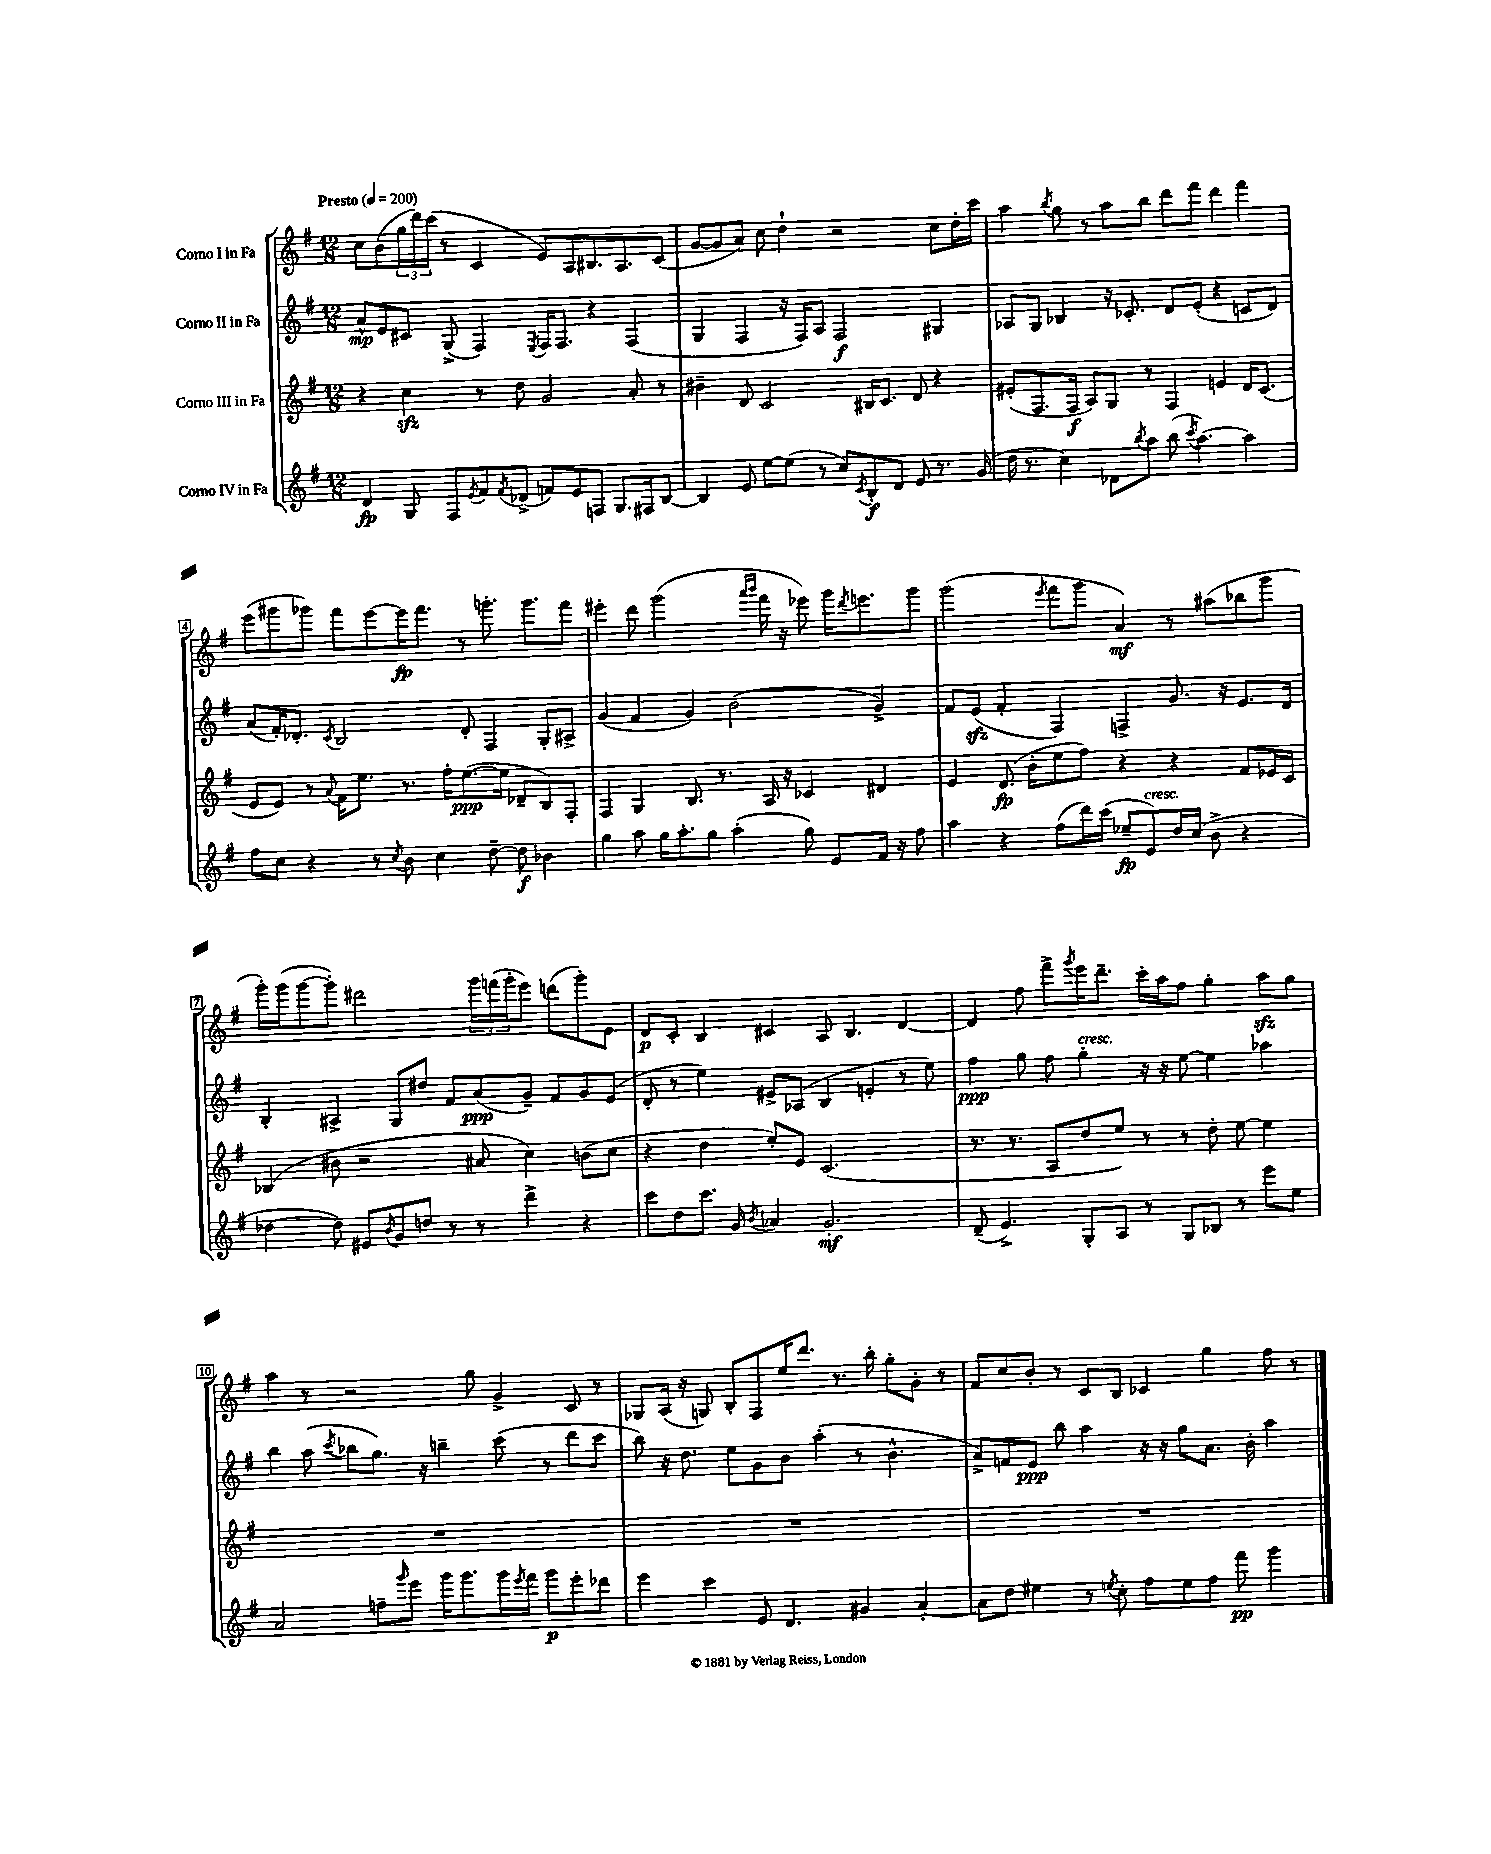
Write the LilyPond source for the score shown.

<<
\new StaffGroup <<
\new Staff = "s0" \with { instrumentName = "Corno I in Fa" } {
    \clef treble \key g \major \numericTimeSignature \time 12/8 \tempo "Presto" 4 = 200
    c''8 b'8( \tuplet 3/2 { g''16 d'''16) c'''16( } r8 c'4 e'8) a8 bis8. a8. c'8( |
    g'8~ g'8 a'8) c''8 d''4-! r2 c''8 d''16-. c'''16 |
    a''4 \acciaccatura { b''8 } g''8 r8 a''8 b''8 d'''8 fis'''8 d'''4 fis'''4 |
    e'''8( gis'''8 ges'''8) fis'''8 e'''8~ e'''16\fp fis'''8. r8 g'''8.-. g'''8. fis'''8 |
    eis'''4-. d'''8 g'''2( \grace { a'''16 b'''16 } fis'''16 r16 ees'''8) g'''16 \acciaccatura { d'''8 } e'''8. g'''8 |
    g'''2( \acciaccatura { e'''8 } fis'''8 g'''8 a'4\mf) r8 ais''8( bes''8 g'''8 |
    g'''16-.) g'''16( g'''8~ g'''8-.) dis'''2 \tuplet 3/2 { g'''16 f'''16( g'''16-. } e'''8) d'''8( g'''8-.) e'8 |
    d'8\p c'8-. b4 cis'4 a8 b4. d'4~ |
    d'4 fis''8 fis'''8-> \acciaccatura { g'''8 } e'''16 d'''8.-- c'''16-. a''16 fis''8 g''4-. a''8\sfz g''8 |
    a''4 r8 r2 g''8 g'4-> c'8 r8 |
    ges8 a16( r16 g8) b8-. fis8 e''16 d'''8. r8. b''16-. g''8-. g'8-. r8 |
    fis'8 c''8 b'8-. r8 c'8 b8 ces'4 g''4 fis''8 r8 \bar "|." |
}
\new Staff = "s1" \with { instrumentName = "Corno II in Fa" } {
    \clef treble \key g \major \numericTimeSignature \time 12/8
    a'8-^\mp e'8 cis'8 g8->( fis4) \acciaccatura { e8 } fis16 fis8. r4 fis4( |
    g4 fis4 r16 fis16) a8 fis2\f gis4 |
    aes8 g8 bes4 r16 ces'8.-. d'8 e'8-.( r4 c'8 d'8) |
    a'8( fis'16-.) des'8.-. \acciaccatura { c'8 } b2 des'8-. fis4 g8-. ais8-> |
    g'4( fis'4 g'4) b'2( g'4->) |
    fis'8 e'8\sfz( fis'4-. fis4) f4-> g'8. r16 e'8. d'16 |
    b4-. ais4-> g8 dis''8 fis'8 a'8\ppp( g'8--) fis'8 g'8 e'8( |
    d'8-. r8 e''4) eis'8-> aes8( b4 e'4-. r8 e''8) |
    fis''4\ppp g''8 fis''8 g''4-.^\markup { \italic "cresc." } r16 r16 e''8~ e''4 aes''4 |
    b''4 a''8( \acciaccatura { c'''8 } bes''8 g''8.) r16 b''4-- c'''8( r8 d'''8 c'''8 |
    b''8) r16 d''8. e''8 g'8 b'8 a''4-.( r8 b'4.-^ |
    a'8->) f'8 e'8\ppp b''8 a''4 r16 r16 g''8 a'8. b'16-. a''4 \bar "|." |
}
\new Staff = "s2" \with { instrumentName = "Corno III in Fa" } {
    \clef treble \key g \major \numericTimeSignature \time 12/8
    r4 c''4\sfz r8 d''8 g'2 a'8-. r8 |
    bis'4-- d'8 c'2 bis16 c'8. d'8 r4 |
    eis'8-.( fis8. fis16\f a8) g8 r8 fis4 e'4 d'16 c'8.( |
    e'8 e'8) r8 \appoggiatura { a'8 } fis'16 e''8. r8. fis''16-. e''8.~\ppp( e''16 des'8-- b8) fis8-. |
    fis4 g4 b8. r8. a16 r16 ces'4 dis'4 |
    e'4 d'8.\fp( b'16-. e''8 fis''8) r4 r4 fis'8 ees'16 c'16 |
    bes4( bis'8 r2 ais'8 c''4) b'8( c''8 |
    r4 d''4 e''8-.) e'8 c'2.( |
    r8. r8. a8 d''8 e''8) r8 r8 d''8-. e''8~ e''4 |
    R1. |
    R1. |
    R1. \bar "|." |
}
\new Staff = "s3" \with { instrumentName = "Corno IV in Fa" } {
    \clef treble \key g \major \numericTimeSignature \time 12/8
    d'4\fp g8 fis8 \acciaccatura { e'8 } fis'8 \acciaccatura { fis'8 } des'8->( f'8) e'8 f8 g8. fis16 b8~ |
    b4 e'8 e''8~ e''8( r8 c''8) \acciaccatura { c'8 } b8-.\f d'8 e'8 r8. g'16( |
    d''16 r8. c''4) des'8 \acciaccatura { b''8 } a''8 b''8( \acciaccatura { c'''8 } a''4.~) a''4 |
    fis''8 c''8 r4 r8 \acciaccatura { c''8 } b'8 c''4 d''8~-- d''8\f bes'4 |
    g''4 a''8 g''16 a''8.-. g''8 a''4-.( g''8) e'8 fis'16 r16 fis''8 |
    a''4 r4 fis''8( d'''16) c'''16( ees''8--\fp e'8^\markup { \italic "cresc." }) d''16 c''16( b'8-> r4 |
    des''4~ des''8) eis'8 \acciaccatura { b'8 } g'8 d''8 r8 r8 d'''4-> r4 |
    c'''8 d''8 c'''8. g'16 \acciaccatura { b'8 } aes'4 g'2.-.\mf |
    d'8--( e'4.->) g8-. a8 r8 g8 bes8 r8 e'''8 e''8 |
    a'2 f''8-- \grace { g'''16 } e'''8 g'''16 g'''8. g'''16 \acciaccatura { e'''8 } fis'''16 g'''8\p e'''8-. des'''8 |
    e'''4 c'''4 e'8 d'4. gis'4 a'4~-. |
    a'8 d''8 eis''4 r8 \acciaccatura { e''8 } c''8-. fis''8 e''8 fis''8 fis'''8\pp g'''4 \bar "|." |
}
>>
>>
\layout { \context { \Score \override BarNumber.stencil = #(make-stencil-boxer 0.1 0.3 ly:text-interface::print) } }
